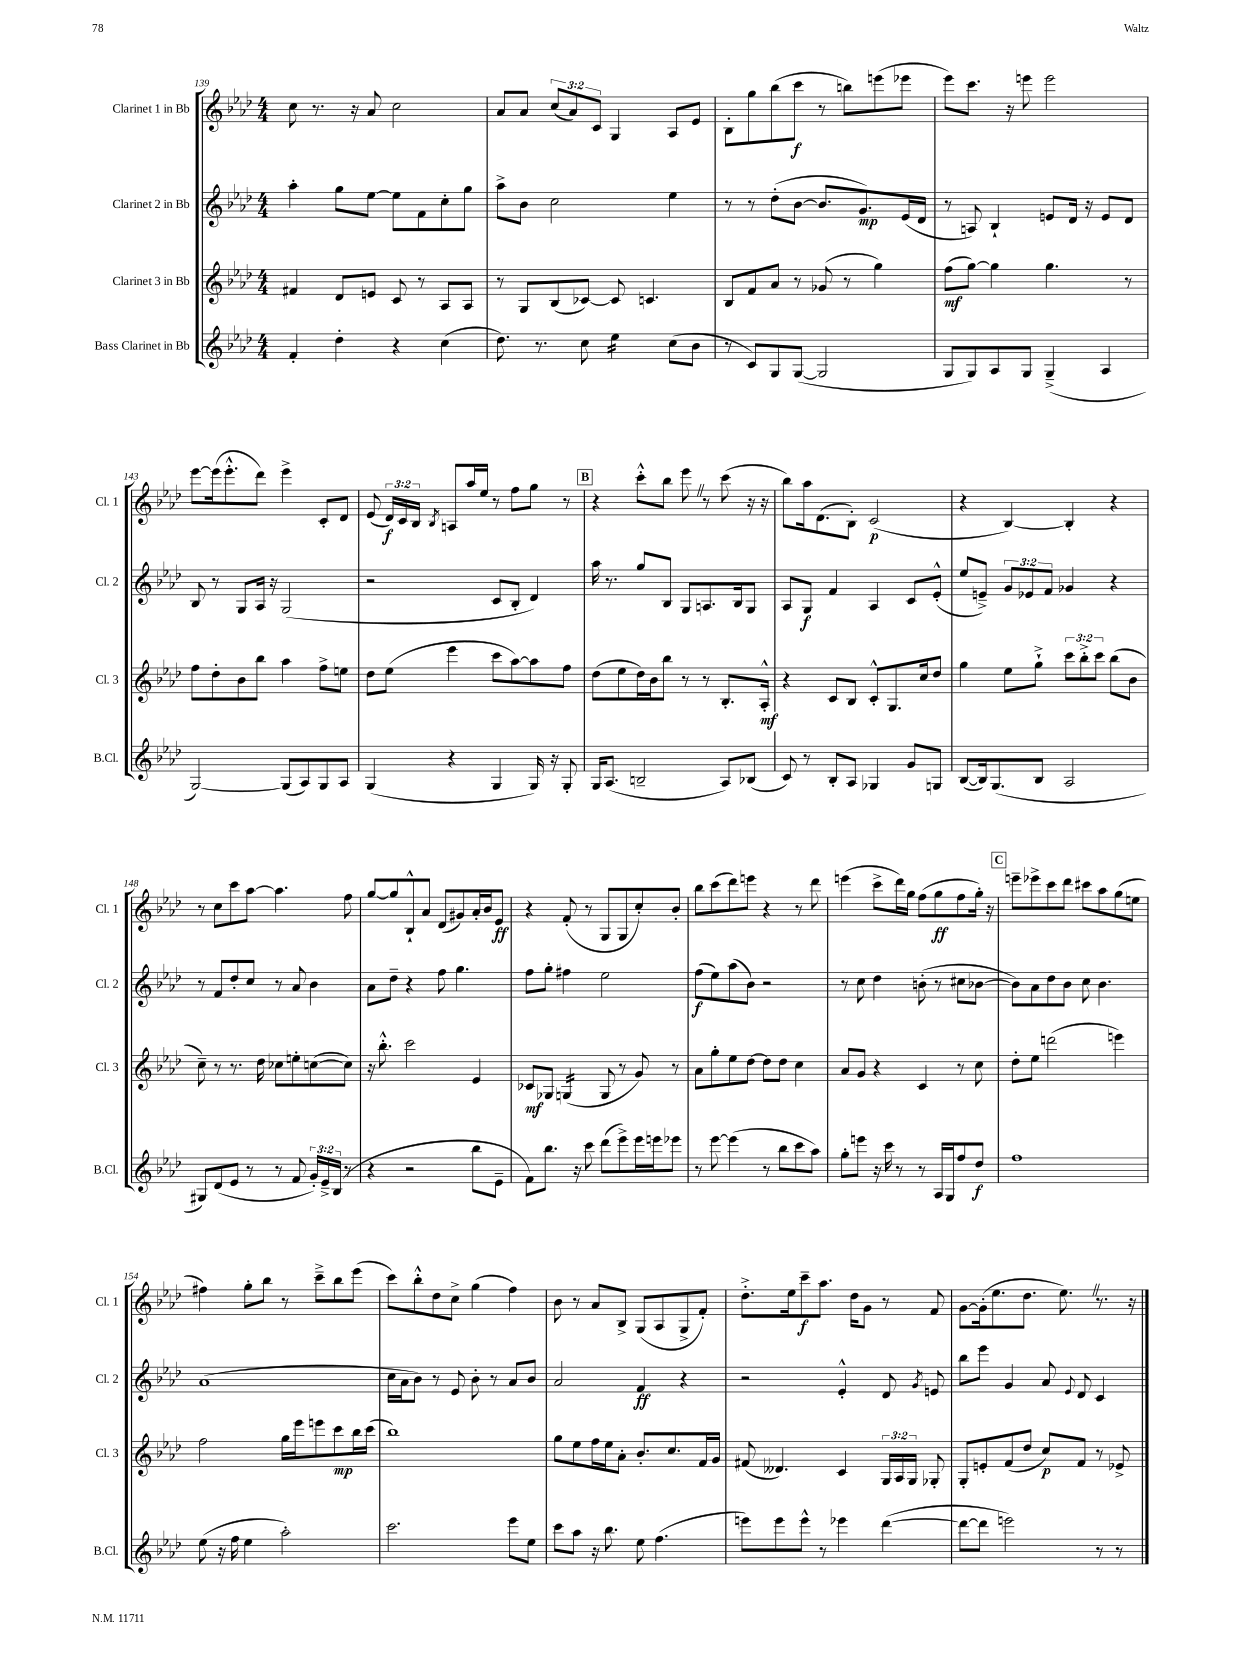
<<
\new StaffGroup <<
\new Staff = "s0" \with { instrumentName = "Clarinet 1 in Bb" shortInstrumentName = "Cl. 1" } {
    \clef treble \key aes \major \numericTimeSignature \time 4/4 \override Staff.TupletNumber.text = #tuplet-number::calc-fraction-text
    \autoBeamOff c''8 r8. r16 aes'8 c''2 |
    aes'8[ aes'8] \tuplet 3/2 { c''8[( aes'8) c'8] } g4 aes8[ ees'8] |
    bes8[-. g''8 bes''8( c'''8]\f r8 b''8[) e'''8( ees'''8] |
    ees'''8[) c'''8.] r16 e'''8 e'''2 |
    ees'''8[~ ees'''16( ees'''8.-.-^ des'''8]) ees'''4-> c'8[-. des'8] |
    ees'8( \tuplet 3/2 { des'16[\f) c'16 bes16] } \acciaccatura { bes8 } a8[ aes''16 ees''16] r8 f''8[ g''8] r8 |
    \mark \markup { \box "B" } r4 c'''8[-.-^ bes''8] ees'''8 \once \override BreathingSign.text = \markup { \musicglyph "scripts.caesura.straight" } \breathe r8 c'''8( r16 r16 |
    bes''8[) aes''16 des'8.( bes8]-.) c'2\p( |
    r4 bes4~) bes4-. r4 |
    r8 c''8[ c'''8 aes''8]~ aes''4. f''8 |
    g''8[~ g''8 bes8-!-^ aes'8] des'8[( gis'8) aes'16-. bes'16 ees'8]\ff |
    r4 f'8-.( r8 g8[ g8 c''8-.) bes'8]-. |
    bes''8[ c'''8( des'''8) e'''8] r4 r8 des'''8 |
    e'''4( c'''8[-> des'''16) g''16] f''8[( g''8\ff f''8 g''16]-.) r16 |
    \mark \markup { \box "C" } e'''8[-- ees'''8-> c'''8 des'''8] cis'''8[ aes''8 g''8( e''8] |
    fis''4) g''8[-. bes''8] r8 c'''8[---> bes''8 ees'''8]( |
    c'''8[) bes''8-.-^ des''8 c''8]-> g''4( f''4) |
    bes'8 r8 aes'8[ bes8]-> g8[( aes8 g8-> f'8]-.) |
    des''8.[-.-> ees''16 c'''8--\f aes''8.] des''16[ g'8] r8 f'8 |
    g'8[~ g'16-.( ees''8. des''8.] ees''8.) \once \override BreathingSign.text = \markup { \musicglyph "scripts.caesura.straight" } \breathe r8. r16 \bar "|." |
}
\new Staff = "s1" \with { instrumentName = "Clarinet 2 in Bb" shortInstrumentName = "Cl. 2" } {
    \clef treble \key aes \major \numericTimeSignature \time 4/4 \override Staff.TupletNumber.text = #tuplet-number::calc-fraction-text
    \autoBeamOff aes''4-. g''8[ ees''8]~ ees''8[ f'8 c''8-. g''8] |
    aes''8[-> bes'8] c''2 ees''4 |
    r8 r8 des''8[-.( bes'8]~ bes'8.[ g'8.\mp) ees'16( des'16] |
    r8 a8) bes4-! e'8[ des'16] r16 e'8[ des'8] |
    bes8 r8 g8[ aes16] r16 g2( |
    r2 c'8[ bes8]-. des'4) |
    \mark \markup { \box "B" } aes''16 r8. g''8[ bes8] g8[ a8. bes16 g8] |
    aes8[ g8]\f f'4 aes4 c'8[ ees'8]-.-^( |
    ees''8[ e'8]--->) \tuplet 3/2 { g'8[ ees'8 f'8] } ges'4 r4 |
    r8 f'8[ des''8-. c''8] r8 aes'8 bes'4 |
    aes'8[ des''8]-- r4 f''8 g''4. |
    f''8[ g''8]-. fis''4 ees''2 |
    f''8[\f( ees''8) aes''8( bes'8]) r2 |
    r8 c''8 des''4 b'8-.( r8 cis''8[ bes'8]~ |
    \mark \markup { \box "C" } bes'8[) aes'8 des''8 bes'8] c''8 bes'4. |
    aes'1( |
    c''16[ aes'16 bes'8]) r8 ees'8 bes'8-. r8 aes'8[ bes'8] |
    aes'2 f'4\ff r4 |
    r2 ees'4-.-^ des'8 \acciaccatura { g'8 } e'8 |
    bes''8[ ees'''8] g'4 aes'8 \appoggiatura { ees'8 } des'8 c'4 \bar "|." |
}
\new Staff = "s2" \with { instrumentName = "Clarinet 3 in Bb" shortInstrumentName = "Cl. 3" } {
    \clef treble \key aes \major \numericTimeSignature \time 4/4 \override Staff.TupletNumber.text = #tuplet-number::calc-fraction-text
    \autoBeamOff fis'4 des'8[ e'8] c'8 r8 aes8[ aes8] |
    r8 g8[ bes8( ces'8]~) ces'8 c'4. |
    bes8[ f'8 aes'8] r8 ges'8( r8 g''4) |
    f''8[\mf( g''8]~) g''4 g''4. r8 |
    f''8[ des''8-. bes'8 bes''8] aes''4 f''8[-> e''8] |
    des''8[ ees''8]( ees'''4 c'''8[ aes''8~) aes''8 f''8] |
    \mark \markup { \box "B" } des''8[( ees''8 des''16) bes'16 bes''8] r8 r8 bes8.[-. aes16]-.-^\mf |
    r4 c'8[ bes8] c'8[-.-^ g8. c''16 des''8] |
    g''4 ees''8[ g''8]-!-> \tuplet 3/2 { c'''8[ bes''8-.-> c'''8] } bes''8[( bes'8] |
    c''8--) r8 r8. des''16 ces''8[ e''8-. c''8~( c''8]) |
    r16 bes''8.-.-^ c'''2 ees'4 |
    ces'8[\mf ges8] g4:16( g8 r8 g'8) r8 |
    aes'8[ g''8-. ees''8 des''8]~ des''8[ des''8] c''4 |
    aes'8[ g'8] r4 c'4 r8 c''8 |
    \mark \markup { \box "C" } des''8[-. ees''8] d'''2( e'''4) |
    f''2 g''16[ ees'''16 e'''8 c'''8\mp bes''16 c'''16]( |
    bes''1) |
    g''8[ ees''8 f''16 ees''16 aes'8]-. bes'8.[-. c''8. f'16 g'16] |
    fis'8( deses'4.) c'4 \tuplet 3/2 { g16[ aes16 g16] } ges8-. |
    g8[-. e'8-. f'8( des''8] c''8[\p) f'8] r8 ees'8-> \bar "|." |
}
\new Staff = "s3" \with { instrumentName = "Bass Clarinet in Bb" shortInstrumentName = "B.Cl." } {
    \clef treble \key aes \major \numericTimeSignature \time 4/4 \override Staff.TupletNumber.text = #tuplet-number::calc-fraction-text
    \autoBeamOff f'4-. des''4-. r4 c''4( |
    des''8.) r8. c''8 ees''4:16 c''8[( bes'8] |
    r8 c'8[) g8 g8]~( g2 |
    g8[ g8) aes8 g8] g4--->( aes4 |
    g2~) g8[( aes8) g8 aes8] |
    g4( r4 g4 g16) r16 g8-. |
    \mark \markup { \box "B" } g16[ aes8.]( b2-- aes8[) bes8]( |
    c'8) r8 bes8[-. aes8] ges4 g'8[ g8] |
    bes8[~( bes16) g8.( bes8] aes2 |
    gis8[) des'8( ees'8] r8 r8 f'8 \tuplet 3/2 { g'16[-.) ees'16---> bes16]( } r8 |
    r4 r2 bes''8[ ees'8]-- |
    f'8[) bes''8.] r16 c'''8 des'''8[( ees'''8->) ees'''16 e'''16 ees'''8] |
    r8 ees'''8~ ees'''4( r8 bes''8[ c'''8 aes''8]) |
    g''8[-. e'''8] r16 c'''16 r8 r8 aes16[ g16 f''8 des''8]\f |
    \mark \markup { \box "C" } f''1 |
    ees''8( r16 f''16 ees''4 aes''2-.) |
    c'''2. ees'''8[ ees''8] |
    c'''8[ aes''8] r16 bes''8. ees''8 f''4.( |
    e'''8[) e'''8 e'''8]-^ r8 ees'''4 des'''4~( |
    des'''8[~ des'''8] e'''2) r8 r8 \bar "|." |
}
>>
>>
\layout { \context { \Score currentBarNumber = #139 } }
